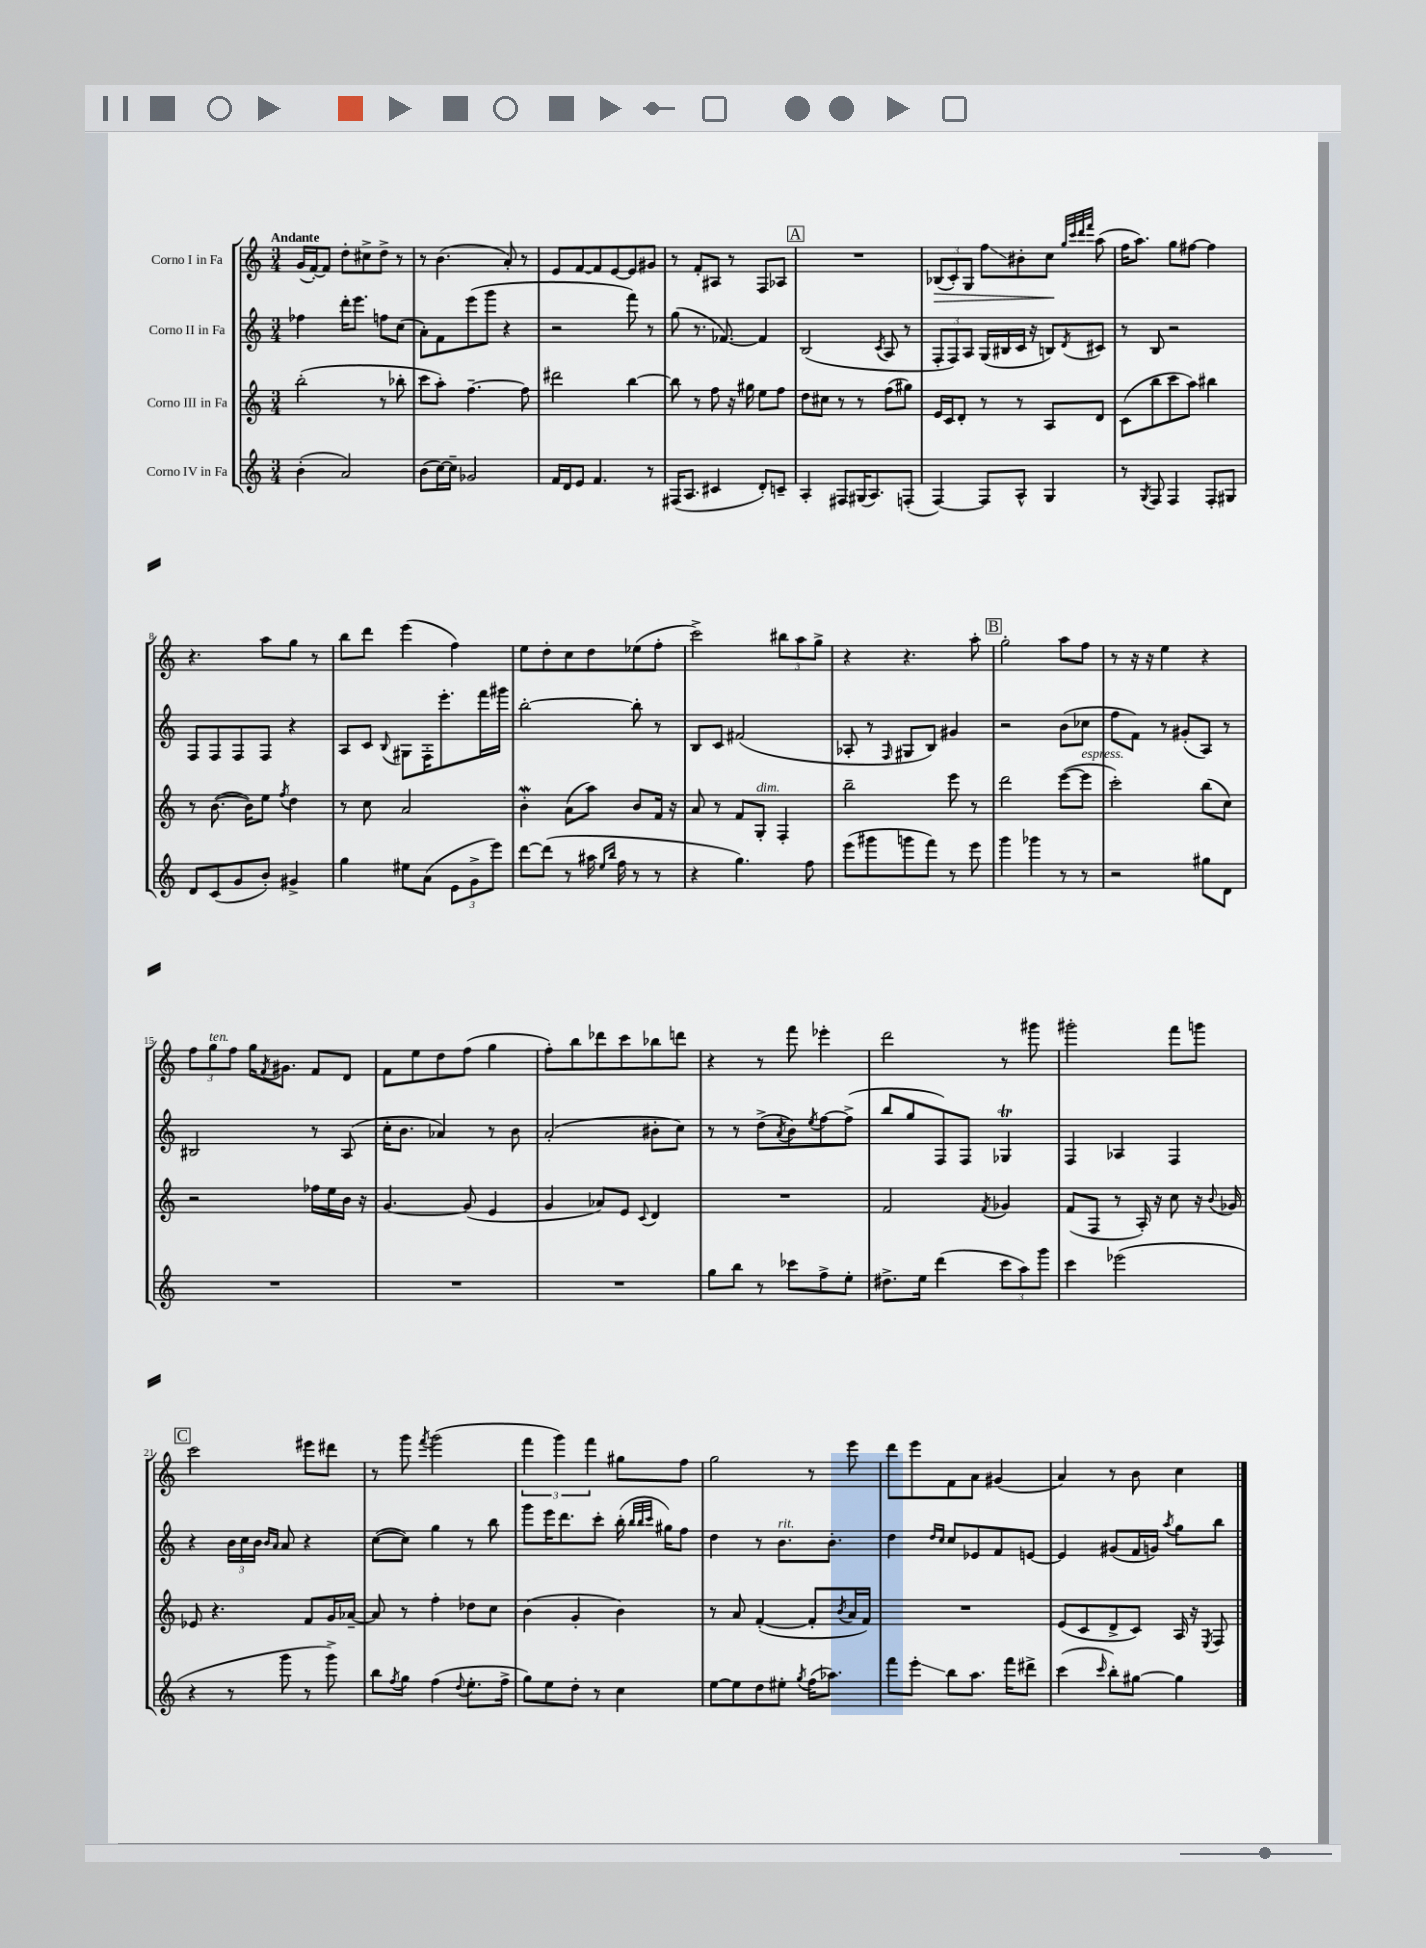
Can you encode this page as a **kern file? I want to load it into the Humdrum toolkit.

**kern	**kern	**kern	**kern
*staff4	*staff3	*staff2	*staff1
*clefG2	*clefG2	*clefG2	*clefG2
*k[]	*k[]	*k[]	*k[]
*M3/4	*M3/4	*M3/4	*M3/4
(4b'\	(2bb'\	4ff-\	(16g/LL
.	.	.	[16f'/J)
.	.	.	8f/]J
2a/)	.	16ddd'\LK	8dd'\L
.	.	8.eee\J	.
.	.	.	8cc#^\
.	8r	8ff\L	8dd^\J
.	8bb-'\	(8cc\J	8r
=	=	=	=
(8b\L	8ccc\L	8a'\L)	8r
[16cc\L)	8aa'\J)	8f\	(4.b\
16cc~\]JJ	.	.	.
2g-/	[4.ff~\	(8eee\	.
.	.	8ggg\J	.
.	.	4r	8a'/)
.	8ff\]	.	8r
=	=	=	=
16f/LL	2ddd#\	2r	8e/L
16d/J	.	.	.
8e/J	.	.	[8f/
4.f/	.	.	8f/]
.	.	.	[8e/
.	[4bb\	8fff\)	8e/]
8r	.	8r	8g#/J
=	=	=	=
(16F#/LK	8bb\]	(8gg\	8r
8.A/J	.	.	.
.	8r	8.r	8f'/L
4c#/	8ff\	.	8A#/J
.	.	[8.f-/)	.
.	16r	.	8r
.	16gg#\	.	.
8d'/L)	8ee\L	4f-/]	8F/L
8c~/J	8ff\J	.	8A-/J
=	=	=	=
4A'/	8dd\L	(2B/	2.r
.	8cc#\J	.	.
8F#/L	8r	.	.
(16G#/K	8r	.	.
8.A/)	.	.	.
.	.	8qc/	.
.	(8ff\L	8A/	.
(8F'/J	8gg#\J)	8r	.
=	=	=	=
[4F/)	16e/LL	12F'/L	(12B-/L
.	16c/J	.	.
.	.	12F/)	12c'/)
.	8d'/J	.	.
.	.	12A/J	12G/J
8F/]L	8r	(16G/LL	8ff\L
.	.	16B#/	.
8A^^/J	8r	16c/JJ	8b#'\
.	.	16r	.
4G/	8A/L	8B/L)	8cc\J
.	.	.	32qqgg/LLL
.	.	.	32qqccc/
.	.	.	32qqddd/
.	.	8qd/	32qqfff/JJJ
.	8d/J	8c#/J	(8aa\
=	=	=	=
8r	(8c\L	8r	16ff\LK
.	.	.	8.aa\J)
8qG/	.	.	.
8F/	8bb\	8B/	.
4F/	8ccc\	2r	8gg\L
.	8aa\J)	.	[8ff#\J
8F'/L	4bb#\	.	4ff#\]
8G#/J	.	.	.
=	=	=	=
8d/L	8r	8F/L	4.r
(8c/	([8.b\	8F/	.
8g/	.	8F/	.
.	16b\]LK)	.	.
8b'/J)	8ee\J	8F/J	8aa\L
.	8qff/	.	.
4g#^/	4dd\	4r	8gg\J
.	.	.	8r
=	=	=	=
4gg\	8r	8A/L	8bb\L
.	8cc\	8c/J	8ddd\J
.	.	8qqB/	.
8ee#\L	2a/	8G#\L	(4eee\
(8a\J	.	16F'\K	.
.	.	8.eee'\	.
12e\L	.	.	4ff\)
12g^\	.	.	.
.	.	16fff\L	.
12eee\J)	.	.	.
.	.	16ggg#\JJ	.
=	=	=	=
[8ddd\L	4b'\	[2bb'\	8ee\L
(8ddd\]J	.	.	8dd'\
8r	(8a\L	.	8cc\
16aa#\	8aa\J)	.	8dd\
16qqee/LL	.	.	.
16qqbb/JJ	.	.	.
16ff\	.	.	.
8r	8b/L	8bb'\]	(8ee-\
8r	16f/Jk	8r	8ff'\J
.	16r	.	.
=	=	=	=
4r	8a/	8B/L	2ccc^\)
.	8r	8c/J	.
4.gg\)	8f/L	(2f#/	.
.	8G'/J	.	.
.	4F'/	.	12bb#\L
.	.	.	12aa\
8ff\	.	.	.
.	.	.	12gg^\J
=	=	=	=
(8eee\L	2bb~\	8A-'/	4r
8ggg#\	.	8r	.
.	.	16qqF/	.
8ggg\	.	8G#/L	4.r
8fff\J)	.	8B/J)	.
8r	8eee\	4g#/	.
8eee\	8r	.	8aa'\
=	=	=	=
4ggg\	2ddd\	2r	2gg'\
4ggg-\	.	.	.
8r	([8eee\L	(8b\L	8aa\L
8r	8eee\]J	8cc-\J	8ff\J
=	=	=	=
2r	2ccc'\)	8ff\L	8r
.	.	8f\J)	16r
.	.	.	16r
.	.	8r	4ee\
.	.	(8g#'/L	.
8gg#\L	(8bb\L	8A/J)	4r
8d\J	8cc\J)	8r	.
=	=	=	=
2.r	2r	2B#/	12ff\L
.	.	.	12gg\
.	.	.	12ff\J
.	.	.	16gg\LK
.	.	.	8qf/
.	.	.	8.g#\J
.	16ff-\LL	8r	8f/L
.	16ee\	.	.
.	16b\JJ	(8A/	8d/J
.	16r	.	.
=	=	=	=
2.r	[4.g/	16cc'\LK	8f\L
.	.	8.b\J	.
.	.	.	8ee\
.	.	4a-/)	8dd\
.	(8g/]	.	(8ff\J
.	4e/	8r	4gg\
.	.	8b\	.
=	=	=	=
2.r	4g/	(2a'/	8ff'\L)
.	.	.	8bb\
.	8a-/L)	.	8ddd-\
.	8e/J	.	8ccc\
.	8qqc/	.	.
.	4d/	8b#'\L	8bb-\
.	.	8cc\J)	8ddd\J
=	=	=	=
8gg\L	2.r	8r	4r
8bb\J	.	8r	.
8r	.	(8dd^\L	8r
.	.	8qa/	.
8ccc-\L	.	8b\)	8fff\
.	.	8qee/	.
8ff^\	.	[8ff\	4eee-'\
8ee'\J	.	(8ff^\]J	.
=	=	=	=
8.dd#^\L	2f/	8bb/L	2ddd\
.	.	8gg/	.
16ee\Jk	.	.	.
(4ddd\	.	8F/)	.
.	.	8F/J	.
.	8qf/	.	.
12ccc\L	4g-/	4G-/	8r
12aa\)	.	.	.
.	.	.	8ggg#\
12ggg\J	.	.	.
=	=	=	=
4ccc\	(8f/L	4F/	2ggg#'\
.	8F/J	.	.
(2eee-\	8r	4A-/	.
.	16A'/)	.	.
.	16r	.	.
.	8cc\	4F/	8fff\L
.	16r	.	8ggg\J
.	8qqb/	.	.
.	16g-/	.	.
=	=	=	=
4r	8e-/	4r	2ccc\
.	4.r	.	.
8r	.	24b\LL	.
.	.	24cc\	.
.	.	24b\JJ	.
.	.	16qqb/LL	.
.	.	16qqa/JJ	.
8ggg\	.	8a/	.
8r	8f/L	4r	8eee#\L
8ggg^\)	16g/L	.	8ddd#\J
.	[16a-~/JJ	.	.
=	=	=	=
8bb\L	8a-/]	([8cc\L	8r
8qff/	.	.	.
8gg\J	8r	8cc\]J)	8ggg\
.	.	.	8qfff/
(4ff\	4ff'\	4gg\	(2ggg\
8qqdd/	.	.	.
8.ee'\L	8dd-\L	8r	.
.	8cc\J	8bb\	.
16ff^\Jk	.	.	.
=	=	=	=
8gg\L)	(4b\	8ggg\L	6fff\
8ee\	.	16eee\K	.
.	.	.	6ggg\)
.	.	8.ddd\	.
8dd'\J	4g'/	.	.
.	.	.	6fff\
8r	.	8ccc'\J	.
4cc\	4b\)	(16bb'\	8gg#\L
.	.	32qqbb/LLL	.
.	.	32qqbb/	.
.	.	32qqccc/JJJ	.
.	.	16gg#\LK)	.
.	.	8ff\J	8ff\J
=	=	=	=
[8ee\L	8r	4dd\	2gg\
8ee\]	8a/	.	.
8dd\	([4f'/	8r	.
8ee#'\J	.	8.b\L	.
8qgg/	.	.	.
(16ff\LK	8f'/]L	.	8r
8.aa-\J)	.	8.b'\J	.
.	8qb/	.	.
.	16a/L	.	8eee\
.	16f/JJ)	.	.
=	=	=	=
8fff\L	2.r	4dd\	8ddd\L
8eee'\J	.	.	8eee\
.	.	16qqdd/LL	.
.	.	16qqcc/JJ	.
8bb\L	.	8cc/L	8f\
8.aa\J	.	8e-/	8a\J
.	.	8f/	(4g#/
16fff\LK	.	.	.
8ddd#^\J	.	[8e/J	.
=	=	=	=
(4ccc\	(8e/L	4e/]	4a/)
.	8c/	.	.
16qqccc/	.	.	.
8bb'\L)	8d^/	(8g#/L	8r
[8gg#\J	8c/J)	16f/L	8b\
.	.	16g/JJ)	.
.	.	8qaa/	.
4gg#\]	16A/	8gg\L	4cc\
.	16r	.	.
.	8qE/	.	.
.	8F/	8bb\J	.
==	==	==	==
*-	*-	*-	*-
